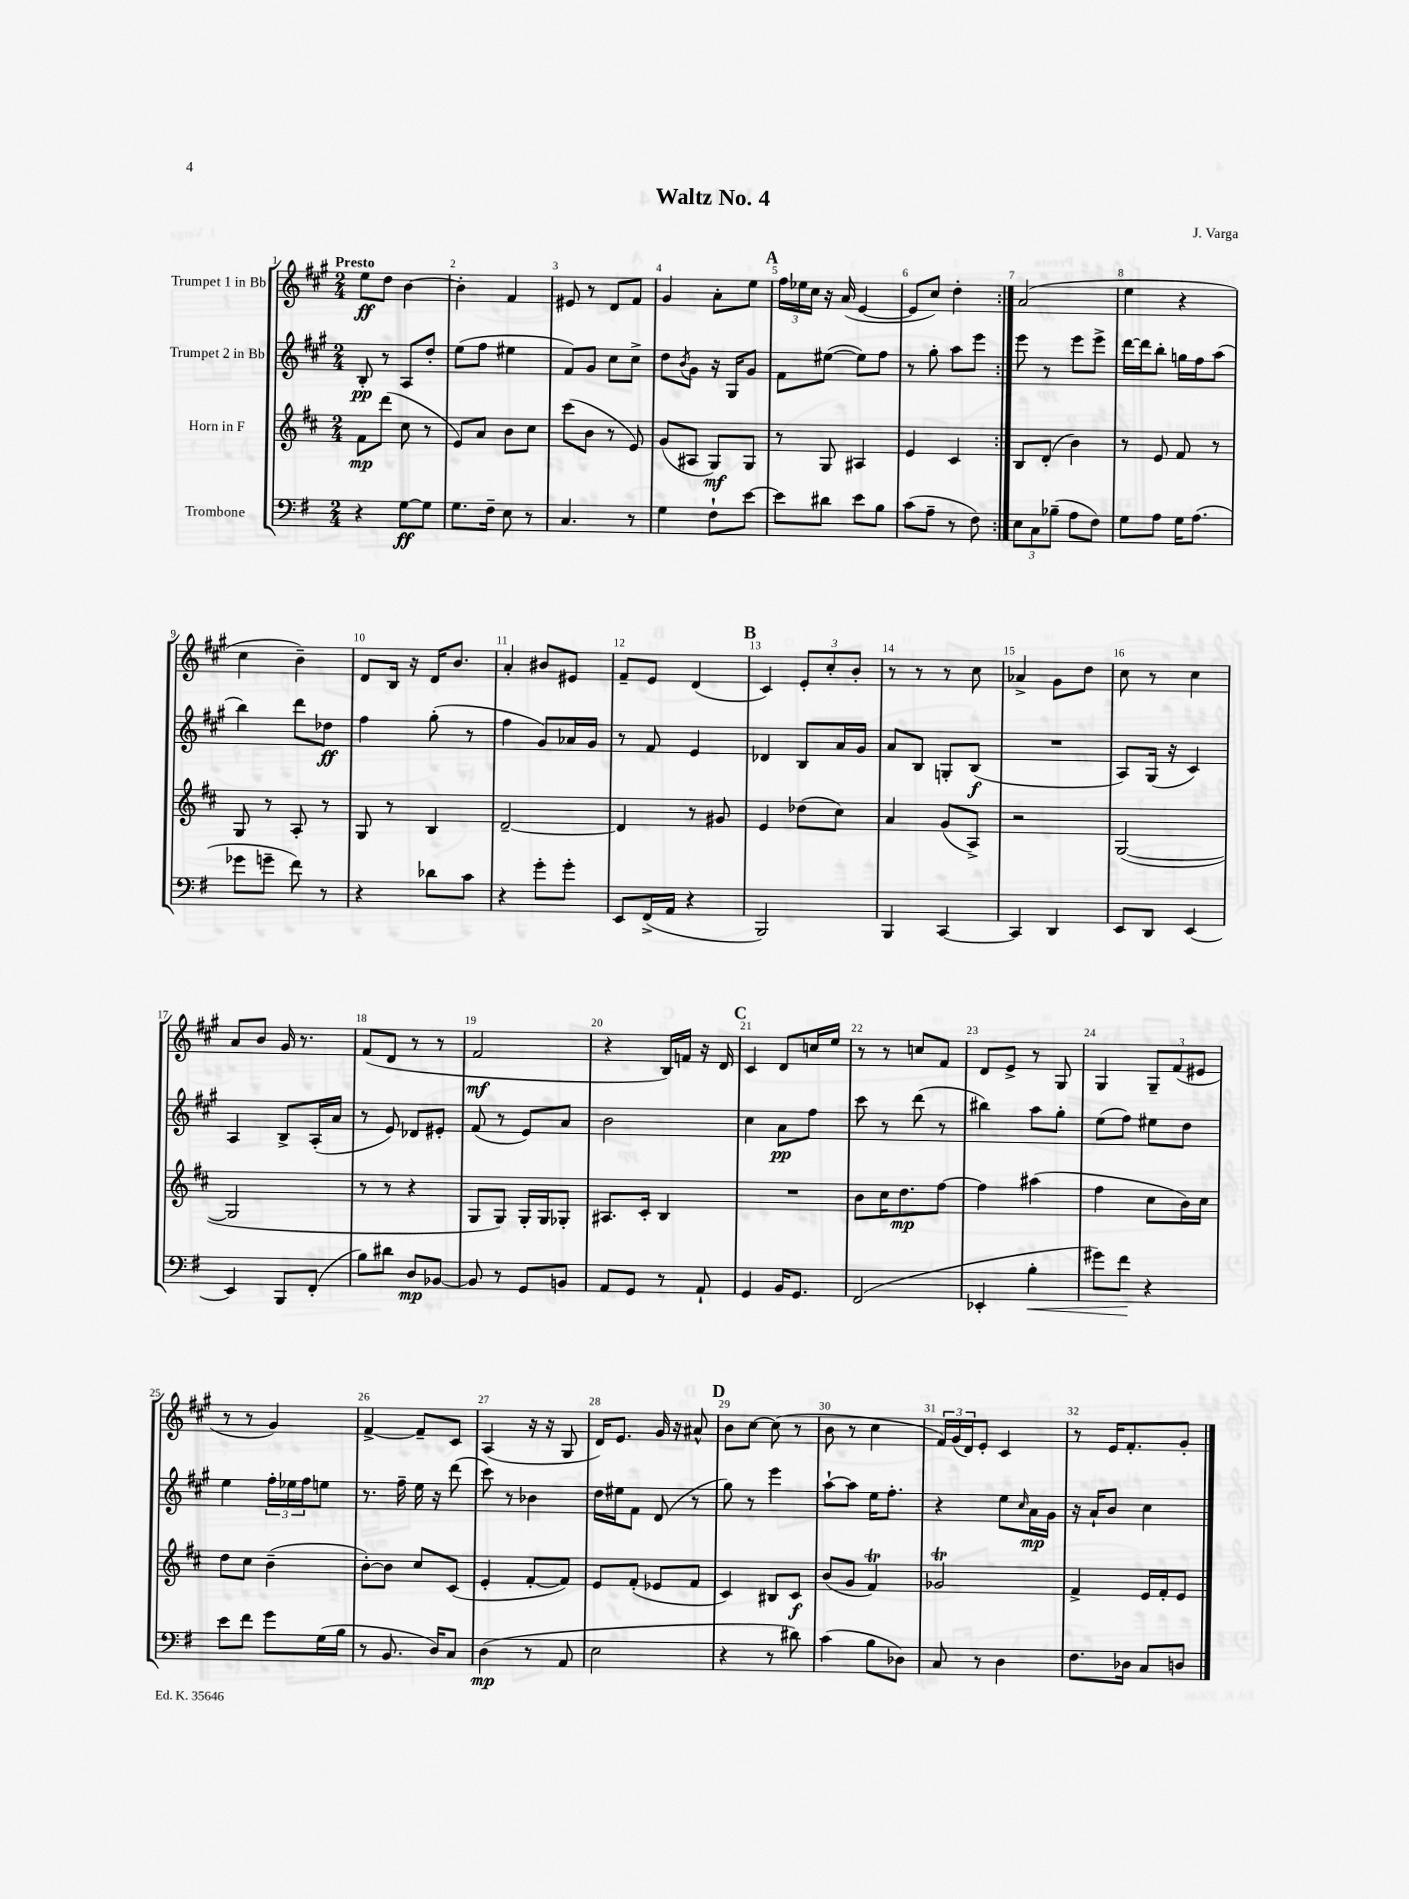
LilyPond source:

\header { title = "Waltz No. 4" composer = "J. Varga" }
<<
\new StaffGroup <<
\new Staff = "s0" \with { instrumentName = "Trumpet 1 in Bb" } {
    \clef treble \key a \major \numericTimeSignature \time 2/4 \tempo "Presto"
    \repeat volta 2 { e''8\ff d''8 b'4~ |
    b'4-. fis'4 |
    eis'8 r8 d'8 fis'8 |
    gis'4 a'8-. e''8 |
    \mark \markup { \bold "A" } \tuplet 3/2 { fis''16 ees''16 cis''16 } r16 a'16( e'4~ |
    e'8 cis''8) d''4-. | }
    a'2( |
    e''4 r4 |
    cis''4 b'4--) |
    d'8 b16 r16 d'16 b'8. |
    a'4-. bis'8 eis'8 |
    fis'8-- e'8 d'4( |
    \mark \markup { \bold "B" } cis'4) \tuplet 3/2 { e'8-. cis''8-. b'8-. } |
    r8 r8 r8 cis''8 |
    aes'4-> gis'8 d''8 |
    cis''8 r8 cis''4 |
    a'8 b'8 gis'16 r8. |
    fis'8( d'8 r8 r8 |
    fis'2\mf |
    r4 b16) f'16 r16 d'16 |
    \mark \markup { \bold "C" } cis'4 d'8 c''16 e''16 |
    r8 r8 c''8 fis'8 |
    d'8 e'8-> r8 gis8 |
    gis4 \tuplet 3/2 { gis8-- fis'8( eis'8 } |
    r8 r8 gis'4) |
    fis'4~-> fis'8-- cis'8 |
    a4( r16 r16 gis8 |
    d'16) e'8. gis'16 r16 ais'8-^ |
    \mark \markup { \bold "D" } b'8 cis''8~ cis''8( r8 |
    b'8 r8 cis''4 |
    \tuplet 3/2 { fis'16) gis'16( d'16) } e'8-. cis'4 |
    r8 e'16 fis'8.-. gis'8-. \bar "|." |
}
\new Staff = "s1" \with { instrumentName = "Trumpet 2 in Bb" } {
    \clef treble \key a \major \numericTimeSignature \time 2/4
    \repeat volta 2 { b8-.\pp r8 a8 d''8-. |
    e''8( fis''8 eis''4 |
    fis'8) gis'8 cis''8 cis''8-> |
    d''8 \acciaccatura { b'8 } gis'8 r16 gis16 gis'8 |
    \mark \markup { \bold "A" } fis'8 eis''8~( eis''8) fis''8 |
    r8 gis''8-. a''8 e'''8 | }
    e'''8 r8 e'''8 e'''8-> |
    d'''16~ d'''16 b''8-. g''16 fis''16 a''8( |
    b''4) d'''8 des''8\ff |
    fis''4 gis''8-.( r8 |
    fis''4 gis'8) aes'16 gis'16 |
    r8 fis'8 e'4 |
    \mark \markup { \bold "B" } des'4 b8 a'16 gis'16 |
    a'8 b8 g8-. b8\f( |
    R2 |
    a8) gis16( r16 cis'4) |
    a4 b8-> a16-.( a'16 |
    r8 e'8) des'8 eis'8-. |
    fis'8( r8 e'8) a'8 |
    b'2 |
    \mark \markup { \bold "C" } cis''4 a'8\pp fis''8 |
    cis'''8 r8 d'''8( r8 |
    bis''4) a''8 gis''8-. |
    e''8( fis''8) eis''8 d''8 |
    e''4 \tuplet 3/2 { fis''16-. ees''16 fis''16 } e''8 |
    r8. fis''16-- e''16 r16 d'''8( |
    cis'''8) r8 bes'4 |
    d''16 eis''16 fis'8 d'8( r8 |
    \mark \markup { \bold "D" } gis''8) r8 e'''4 |
    a''8~-! a''8 e''16 fis''8.-. |
    r4 e''8 \grace { cis''16 } a'16\mp gis'16 |
    r16 a'16-! b'8 cis''4 \bar "|." |
}
\new Staff = "s2" \with { instrumentName = "Horn in F" } {
    \clef treble \key d \major \numericTimeSignature \time 2/4
    \repeat volta 2 { fis'8\mp d'''8( cis''8 r8 |
    e'8) a'8 b'8 cis''8 |
    cis'''8( b'8 r8 e'8) |
    g'8( ais8 g8\mf) g8 |
    \mark \markup { \bold "A" } r8 g8 ais4 |
    e'4 cis'4 | }
    b8 d'8-.( b'4) |
    r8 e'8 fis'8 r8 |
    g8 r8 a8-. r8 |
    g8 r8 b4 |
    d'2~-- |
    d'4 r8 gis'8 |
    \mark \markup { \bold "B" } e'4 des''8( cis''8) |
    a'4 g'8( a8->) |
    r2 |
    g2~( |
    g2 |
    r8 r8 r4 |
    g8 g8) g16-. g16 ges8-. |
    ais8. cis'16-. b4 |
    \mark \markup { \bold "C" } R2 |
    b'8 cis''16 d''8.\mp fis''8~ |
    fis''4 ais''4( |
    fis''4 cis''8 b'16) cis''16 |
    d''8 cis''8 b'4--( |
    b'8~-.) b'8 cis''8 cis'8( |
    e'4-. fis'8~-. fis'8) |
    e'8 fis'8-.( ees'8 fis'8 |
    \mark \markup { \bold "D" } cis'4) bis8 cis'8\f |
    b'8( g'8 fis'4\trill) |
    ges'2\trill |
    fis'4-> e'16 fis'16-. e'8 \bar "|." |
}
\new Staff = "s3" \with { instrumentName = "Trombone" } {
    \clef bass \key g \major \numericTimeSignature \time 2/4
    \repeat volta 2 { r4 g8~\ff g8 |
    g8. fis16-- e8 r8 |
    c4. r8 |
    g4 fis8-! e'8~ |
    \mark \markup { \bold "A" } e'8 dis'8 e'8 b8 |
    c'8( a8-- r8 fis8) | }
    \tuplet 3/2 { e8 c8 bes8--( } a8 fis8) |
    g8 a8 g16 a8.( |
    ges'8 g'8-- fis'8) r8 |
    r4 des'8 c'8 |
    r4 g'8-. g'8-. |
    e,8 fis,16->( a,16 r4 |
    \mark \markup { \bold "B" } b,,2) |
    b,,4 c,4~ |
    c,4 d,4 |
    e,8 d,8 e,4~ |
    e,4 b,,8 fis,8-.( |
    b8) dis'8 d8\mp bes,8~ |
    bes,8 r8 g,8 b,8 |
    a,8 g,8 r8 a,8-! |
    \mark \markup { \bold "C" } g,4 b,16 g,8. |
    fis,2( |
    ees,4-. b4-.\< |
    gis'8) fis'8\! r4 |
    e'8 fis'8 g'8 g16( b16 |
    r8 b,8. d16) c8 |
    d4\mp( r8 a,8 |
    e2 |
    \mark \markup { \bold "D" } r4 r8 dis'8) |
    c'4( b8 des8) |
    c8 r8 d4 |
    fis8. des16 c8 d8 \bar "|." |
}
>>
>>
\layout { \context { \Score \override BarNumber.break-visibility = ##(#f #t #t) barNumberVisibility = #all-bar-numbers-visible } }
